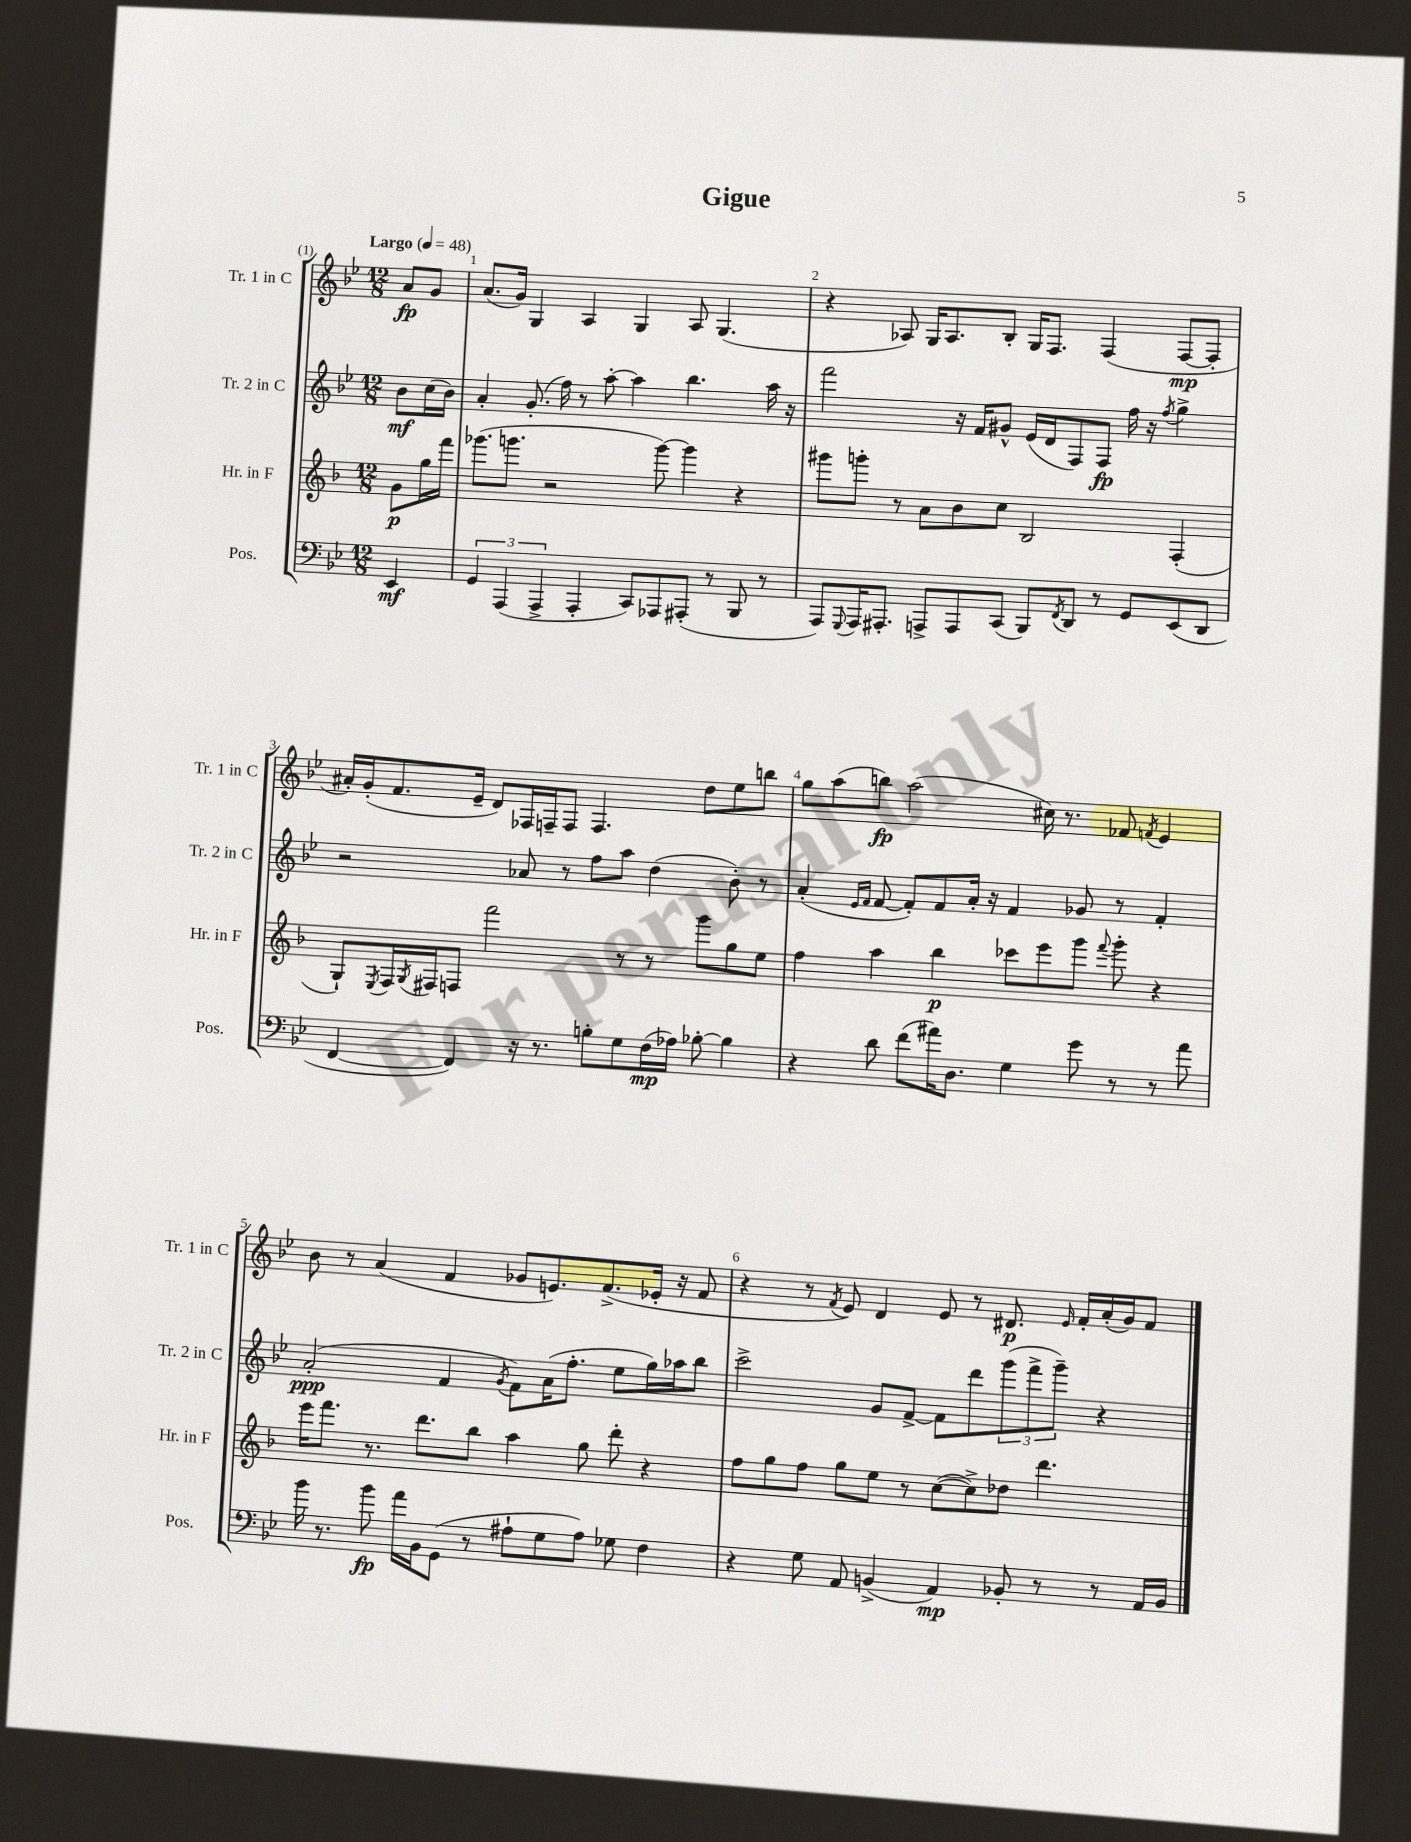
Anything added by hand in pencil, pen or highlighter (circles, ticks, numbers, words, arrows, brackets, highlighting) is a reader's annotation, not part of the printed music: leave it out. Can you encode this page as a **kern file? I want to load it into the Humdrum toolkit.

**kern	**kern	**kern	**kern
*staff4	*staff3	*staff2	*staff1
*clefF4	*clefG2	*clefG2	*clefG2
*k[b-e-]	*k[b-]	*k[b-e-]	*k[b-e-]
*M12/8	*M12/8	*M12/8	*M12/8
*MM48	*MM48	*MM48	*MM48
4EE-/	8g\L	8b-\L	8a/L
.	16gg\L	(16cc\L	8g/J
.	16fff\JJ	16b-\JJ)	.
=	=	=	=
6GG/	(8.ggg-\L	4a'/	(8.a/L
(6AAA/	.	.	.
.	8.ggg\J	.	16g/Jk)
.	.	(8.g'/	4G/
6AAA^/	.	.	.
.	2r	.	.
.	.	16ff\)	.
4AAA'/	.	8r	4A/
.	.	[8aa'\	.
8CC/L)	.	4aa\]	4G/
8AAA-/	[8ggg\)	.	.
(8AAA#'/J	4ggg\]	4.bb-\	8A/
8r	.	.	(4.G/
8BBB-/	4r	.	.
8r	.	16aa\	.
.	.	16r	.
=	=	=	=
8AAA/L)	8ggg#\L	2fff\	4r
8qqGGG/	.	.	.
16AAA/K	8ggg'\J	.	.
8.AAA#'/J	.	.	.
.	8r	.	8A-/)
8AAA^/L	8a\L	.	16G/LK
.	.	.	8.A-/
8AAA/	8b-\	16r	.
.	.	16f/LK	.
(8CC/J	8cc\J	8g#^^/J	8B-'/J
8BBB-/L)	2B-/	(16e-/LL	16G/LK
.	.	16d/J	8.F/J
8qFF/	.	.	.
8DD/J	.	8F/)	.
8r	.	8F/J	(4F/
8GG/L	.	16ff\	.
.	.	16r	.
.	.	8qff/	.
(8EE-/	(4F'/	4gg^\	[8F/L
8DD/J	.	.	8F'/]J
=	=	=	=
[4FF/	8G`/L)	2r	16a#'/LL)
.	.	.	(16g'/J
.	8qE/	.	.
.	16F/L	.	8.f/
.	8qG/	.	.
.	16F#/J	.	.
4FF/])	8F/J	.	.
.	.	.	16e-~/Jk
.	2fff\	.	8d/L)
16r	.	8a-/	16F-/L
8.r	.	.	16F~/J
.	.	8r	8F/J
8B'\L	.	8ff\L	4.F/
8G\	8r	8aa\J	.
(16F\L	8r	(4dd\	.
16A-\JJ)	.	.	.
[8B-'\	8ggg\L	.	8dd\L
4B-\]	8gg\	8b-'\)	8ee-\
.	8ee\J	8r	8bb\J
=	=	=	=
4r	4ff\	(4a'/	8gg\L
.	.	.	(8aa\
.	.	16qqe-/LL	.
.	.	16qqf/JJ	.
8d\	4aa\	[8f/	8bb\J)
(8f\L	.	8f'/]L)	(2aa\
16a#\K)	4bb-\	8f/	.
8.D\J	.	.	.
.	.	16a'/Jk	.
.	.	16r	.
4G\	8ccc-\L	4f/	.
.	8eee\	.	16cc#\)
.	.	.	8.r
8g\	8ggg\J	8g-/	.
.	8qqfff/	.	.
8r	8ggg'\	8r	8f-/
.	.	.	8qf/
8r	4r	4f'/	4e-/
8a#\	.	.	.
=	=	=	=
16b-\	16eee\LK	(2a'/	8b-\
8.r	8.fff\J	.	.
.	.	.	8r
8b-\	8.r	.	(4a/
16a\LL	.	.	.
16BB-\J	8.ddd\L	.	.
(8GG\J	.	4f/	4f/
8r	8bb-\J	.	.
.	.	8qg/	.
8A#`\L	4aa\	8f\L)	8g-/L
8G\	.	(16a\K	8.e/)
.	.	8.ff'\J	.
8A#\J)	8gg\	.	.
.	.	.	(8.f^/
8G-\	8ddd'\	8ee-\L	.
4F\	4r	16gg\L)	16e-'/Jk
.	.	16aa-\J	16r
.	.	8bb-\J	8f/
=	=	=	=
4r	8ff\L	2ccc^\	4r
.	8gg\	.	.
8G\	8ff\J	.	8r
.	.	.	8qf/
8AA/	8gg\L	.	8e-/)
(4BB^/	8ee\J	8g/L	4d/
.	8r	[8f^/J	.
4AA/)	([8cc\L	8f\]L	8e-/
.	8cc^\])	8ddd\	8r
8BB-'/	8dd-\J	(12ggg\	8.d#/
.	.	12fff^\	.
8r	4.ddd\	.	.
.	.	12ggg~\J)	.
.	.	.	16qqe-/
.	.	.	16f'/LL
8r	.	4r	(16a'/
.	.	.	16g/J)
16AA/LL	.	.	8f/J
16BB-/JJ	.	.	.
==	==	==	==
*-	*-	*-	*-
